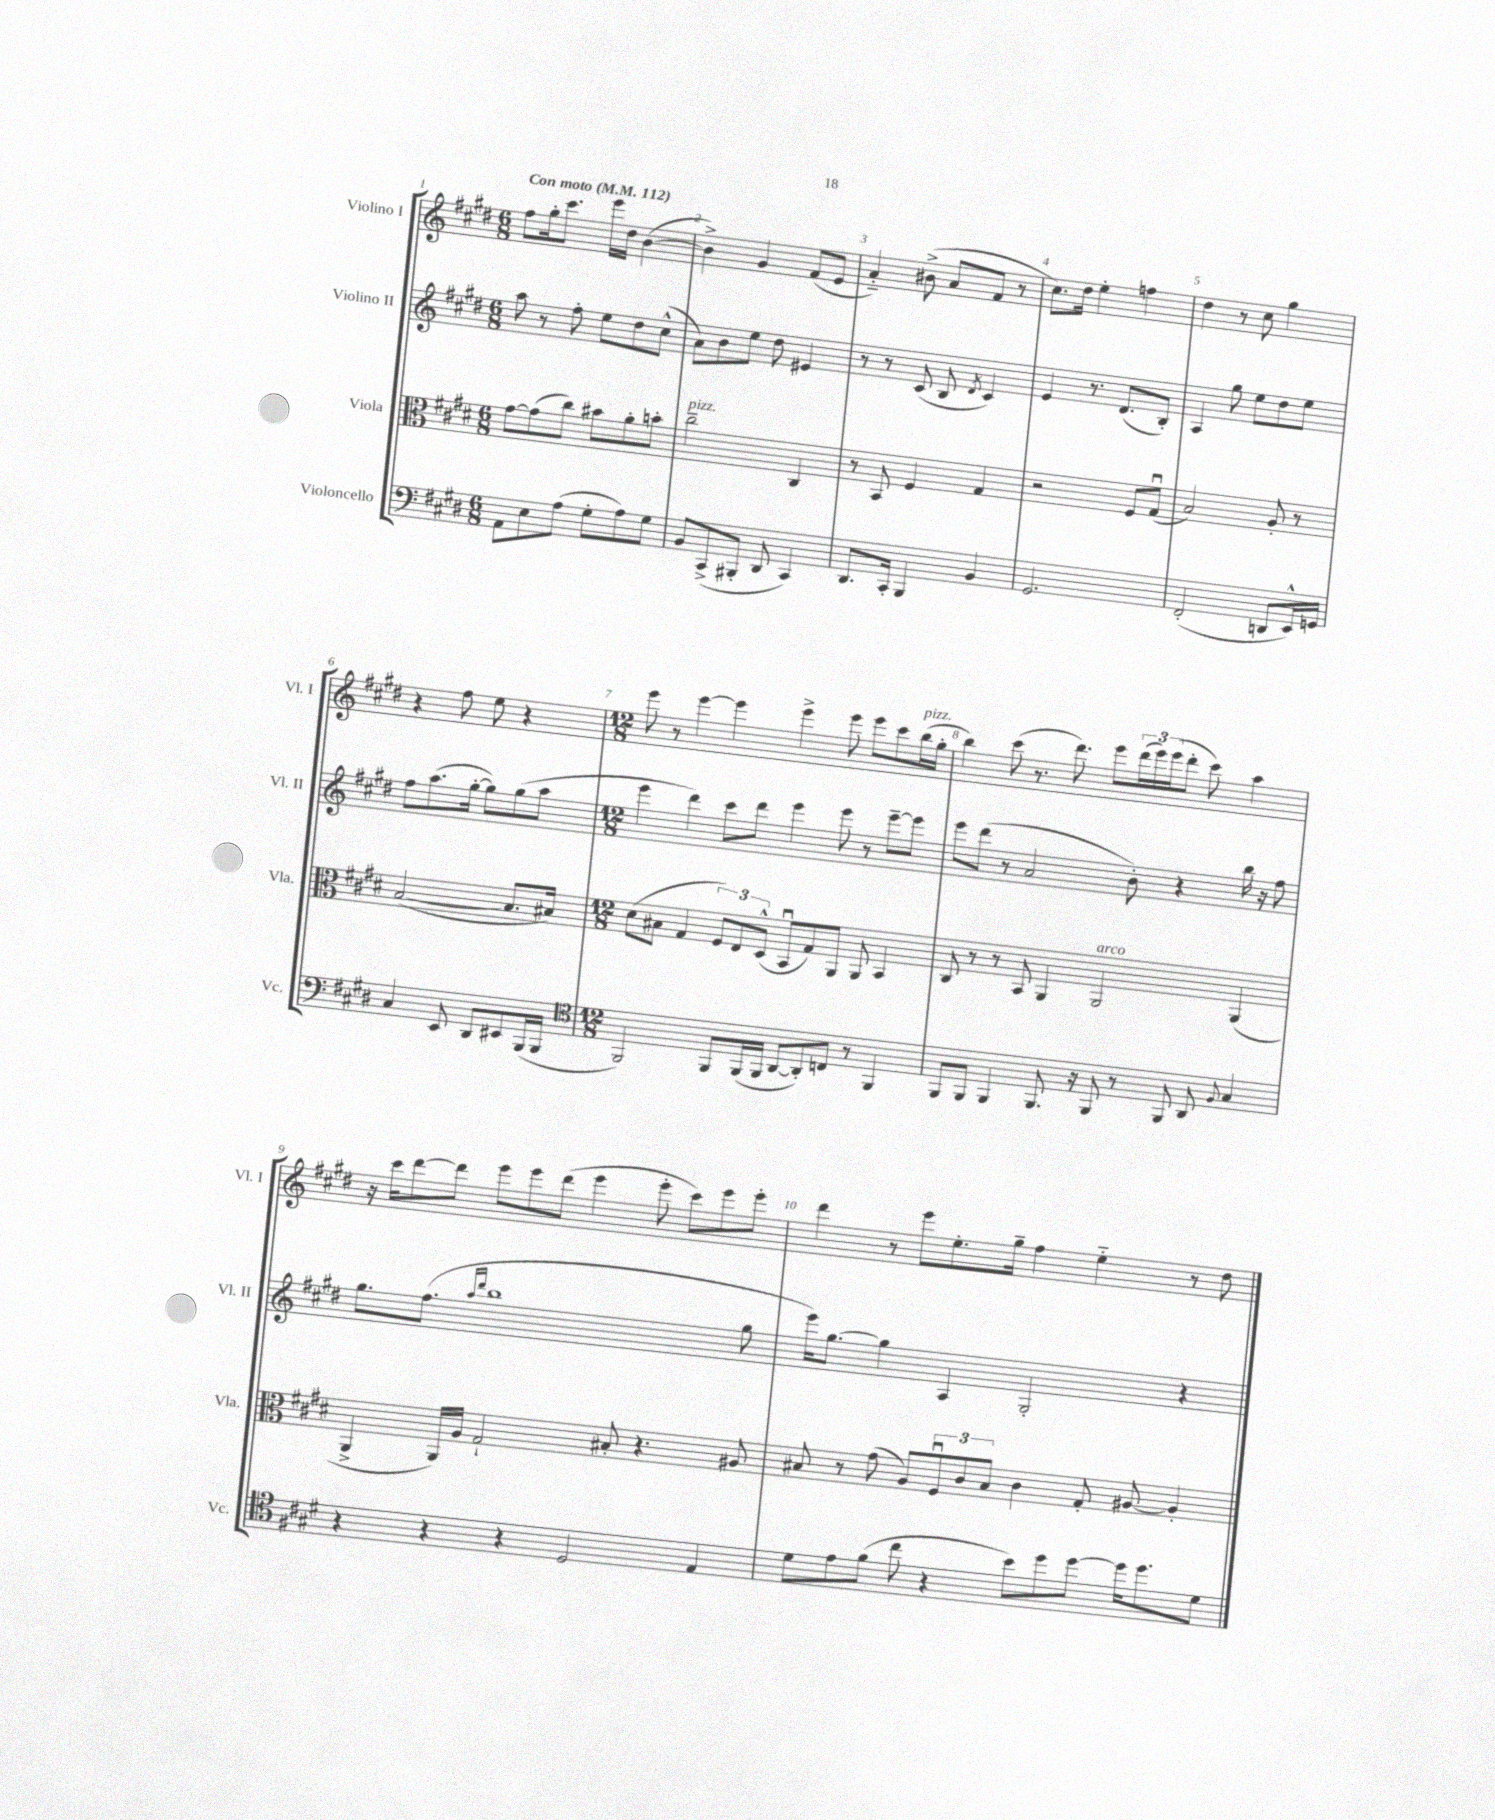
<<
\new StaffGroup <<
\new Staff = "s0" \with { instrumentName = "Violino I" shortInstrumentName = "Vl. I" } {
    \clef treble \key e \major \numericTimeSignature \time 6/8 \tempo "Con moto" 4 = 112
    fis''8 gis''16-. cis'''8. e'''16 dis''16 b'4~( |
    b'4->) gis'4 fis'8( e'8 |
    a'4-_) bis'8->( a'8 fis'8 r8 |
    cis''8.) dis''16 e''4-. f''4 |
    dis''4 r8 cis''8 gis''4 |
    r4 fis''8 e''8 r4 |
    \numericTimeSignature \time 12/8 e'''8 r8 e'''4~ e'''4 e'''4-> e'''8 e'''8 cis'''8 b''16^\markup { \italic "pizz." }( gis''16-. |
    b''4) cis'''8( r8. dis'''8.) e'''8 \tuplet 3/2 { dis'''16( e'''16) e'''16( } dis'''8-. cis'''8) a''4 |
    r16 cis'''16 dis'''8~ dis'''8 e'''8 e'''8 dis'''8( e'''4 e'''8-. cis'''8) e'''8 e'''8-. |
    dis'''4 r8 e'''8 e''8.-. gis''16-- fis''4 e''4-_ r8 dis''8 \bar "|." |
}
\new Staff = "s1" \with { instrumentName = "Violino II" shortInstrumentName = "Vl. II" } {
    \clef treble \key e \major \numericTimeSignature \time 6/8
    a''8 r8 fis''8-. e''8 dis''8 cis''8-^( |
    a'8) b'8 e''8 dis''8 eis'4 |
    r8 r8 cis'8( b8 \acciaccatura { dis'8 } cis'4) |
    e'4 r8. dis'8.( b8-.) |
    a4 gis''8 e''8 dis''8 e''8 |
    fis''8 a''8.( gis''16~-. gis''8) gis''8( a''8 |
    \numericTimeSignature \time 12/8 e'''4 dis'''4) cis'''8 dis'''8 e'''4 e'''8 r8 e'''8~-- e'''8 |
    e'''8 dis'''8( r8 a'2 b'8-.) r4 b''16 r16 fis''8 |
    gis''8. fis''8.( \grace { a''16 dis'''16 } b''1 gis''8 |
    e'''16) gis''8.~ gis''4 a4 gis2-. r4 \bar "|." |
}
\new Staff = "s2" \with { instrumentName = "Viola" shortInstrumentName = "Vla." } {
    \clef alto \key e \major \numericTimeSignature \time 6/8
    gis'8~ gis'8( cis''8) bis'8 a'8-. b'8-. |
    cis''2--^\markup { \italic "pizz." } cis4 |
    r8 b,8 fis4 gis4 |
    r2 fis8 gis8\downbow( |
    b2) a8-. r8 |
    b2~( b8. bis16) |
    \numericTimeSignature \time 12/8 dis'8( bis8 gis4 \tuplet 3/2 { fis8) e8 dis8-^( } b,8\downbow gis8) a,8 a,8 b,4 |
    cis8 r8 r8 b,8 a,4 a,2^\markup { \italic "arco" } a,4( |
    a,4-> a,16) a16 gis2-! bis8-. r4. ais8 |
    bis8 r8 gis'8( a8) \tuplet 3/2 { fis8\downbow cis'8 bis8 } cis'4 gis8-. ais8~ ais4-. \bar "|." |
}
\new Staff = "s3" \with { instrumentName = "Violoncello" shortInstrumentName = "Vc." } {
    \clef bass \key e \major \numericTimeSignature \time 6/8
    a,8 e8 a8( gis8-. a8) gis8 |
    b,8 cis,8->( bis,,8-. dis,8 cis,4) |
    dis,8. cis,16-. b,,4 b,4 |
    gis,2. |
    fis,2-.( d,8 e,16-^) g,16 |
    cis4 e,8 dis,8 eis,8 b,,16( b,,16 |
    \numericTimeSignature \time 12/8 \clef tenor fis,2) fis,8 fis,16( fis,16 a,8~ a,8-.) c8 r8 fis,4 |
    fis,8 fis,8 fis,4 fis,8. r16 fis,8 r8 fis,8 a,8 \appoggiatura { fis8 } gis4 |
    r4 r4 r4 dis2 e4 |
    dis'8 e'8 fis'8( cis''8 r4 b'8) dis''8 dis''8~ dis''16 dis''8. dis'8 \bar "|." |
}
>>
>>
\layout { \context { \Score \override BarNumber.break-visibility = ##(#f #t #t) barNumberVisibility = #all-bar-numbers-visible } }
